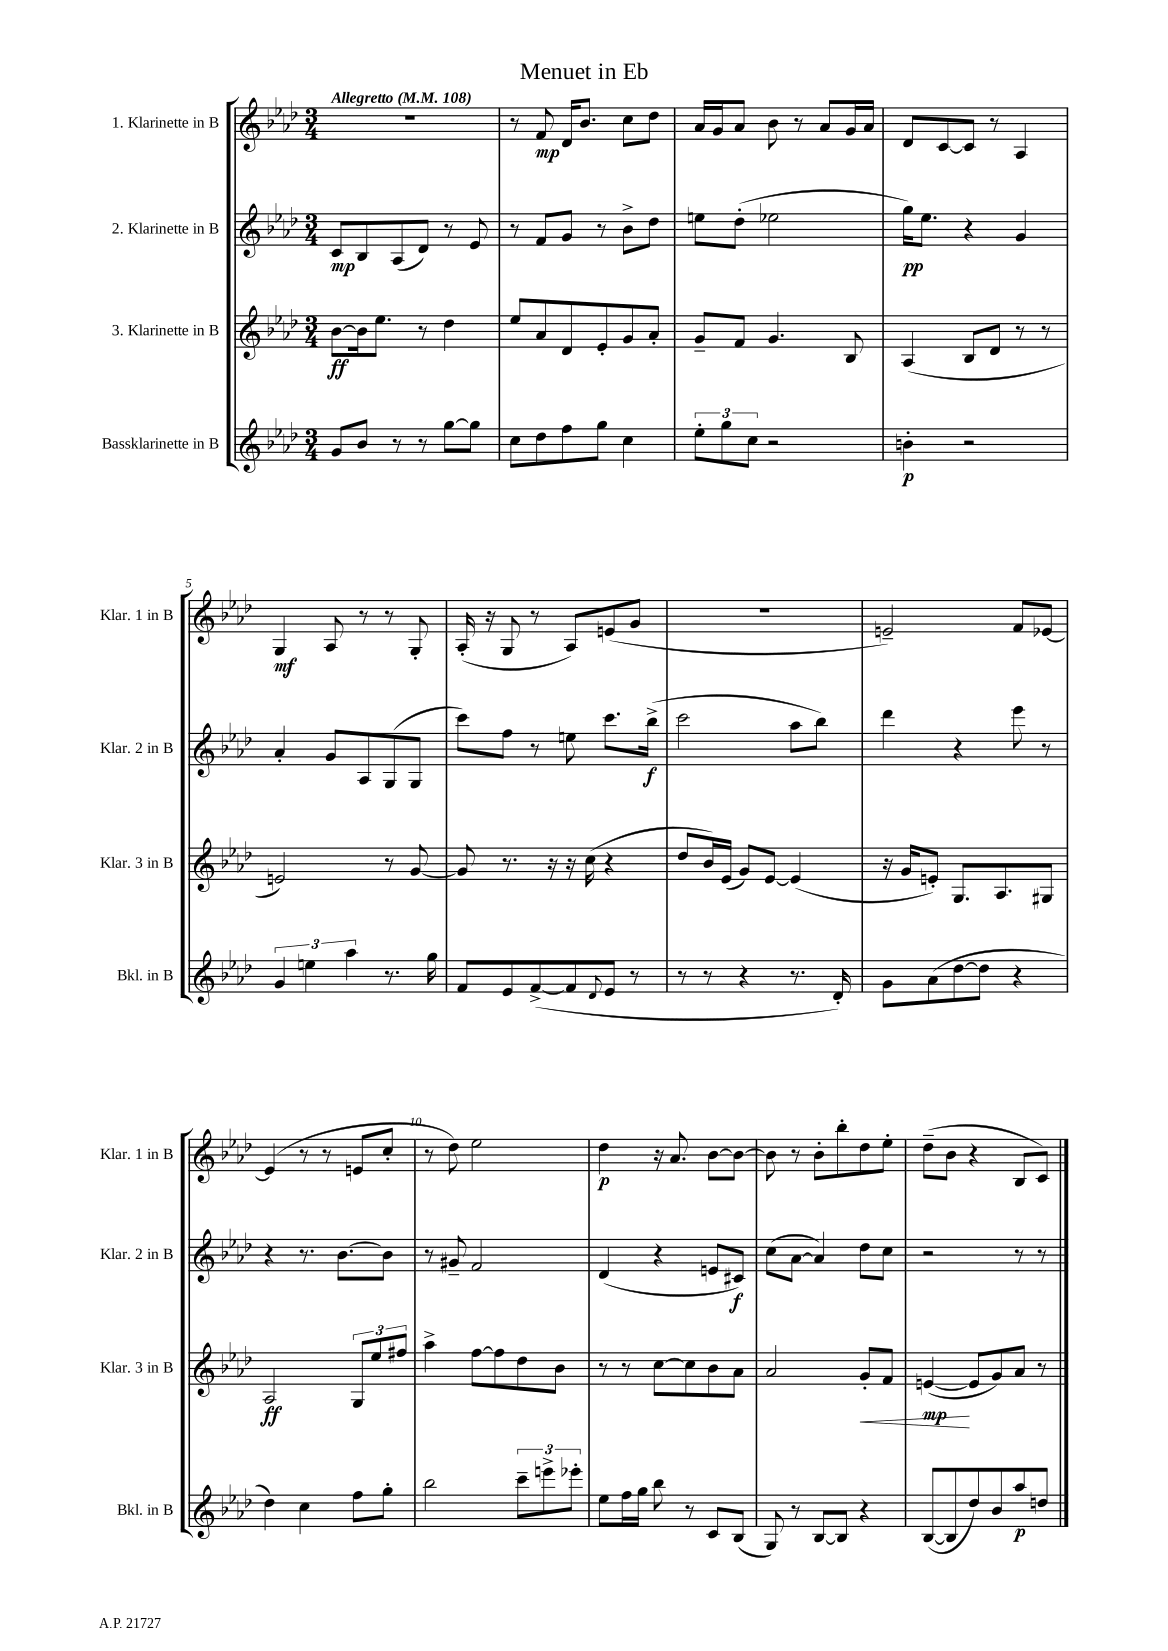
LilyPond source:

\header { title = "Menuet in Eb" }
<<
\new StaffGroup <<
\new Staff = "s0" \with { instrumentName = "1. Klarinette in B" shortInstrumentName = "Klar. 1 in B" } {
    \clef treble \key aes \major \numericTimeSignature \time 3/4 \tempo "Allegretto" 4 = 108
    R2. |
    r8 f'8\mp des'16 bes'8. c''8 des''8 |
    aes'16 g'16 aes'8 bes'8 r8 aes'8 g'16 aes'16 |
    des'8 c'8~ c'8 r8 aes4 |
    g4\mf aes8 r8 r8 g8-. |
    aes16-.( r16 g8 r8 aes8) e'8( g'8 |
    R2. |
    e'2--) f'8 ees'8~ |
    ees'4( r8 r8 e'8 c''8-. |
    r8 des''8) ees''2 |
    des''4\p r16 aes'8. bes'8~ bes'8~ |
    bes'8 r8 bes'8-. bes''8-. des''8 ees''8-. |
    des''8--( bes'8 r4 bes8 c'8) \bar "|." |
}
\new Staff = "s1" \with { instrumentName = "2. Klarinette in B" shortInstrumentName = "Klar. 2 in B" } {
    \clef treble \key aes \major \numericTimeSignature \time 3/4
    c'8\mp bes8 aes8( des'8) r8 ees'8 |
    r8 f'8 g'8 r8 bes'8-> des''8 |
    e''8 des''8-.( ees''2 |
    g''16\pp) ees''8. r4 g'4 |
    aes'4-. g'8 aes8 g8( g8 |
    c'''8) f''8 r8 e''8 c'''8. bes''16->\f( |
    c'''2 aes''8 bes''8) |
    des'''4 r4 ees'''8 r8 |
    r4 r8. bes'8.~ bes'8 |
    r8 gis'8-- f'2 |
    des'4( r4 e'8 cis'8\f) |
    c''8( aes'8~ aes'4) des''8 c''8 |
    r2 r8 r8 \bar "|." |
}
\new Staff = "s2" \with { instrumentName = "3. Klarinette in B" shortInstrumentName = "Klar. 3 in B" } {
    \clef treble \key aes \major \numericTimeSignature \time 3/4
    bes'8~\ff bes'16 ees''8. r8 des''4 |
    ees''8 aes'8 des'8 ees'8-. g'8 aes'8-. |
    g'8-- f'8 g'4. bes8 |
    aes4( bes8 des'8 r8 r8 |
    e'2) r8 g'8~ |
    g'8 r8. r16 r16 c''16( r4 |
    des''8 bes'16) ees'16( g'8) ees'8~ ees'4( |
    r16 g'16 e'8-.) g8. aes8. gis8 |
    aes2\ff \tuplet 3/2 { g8 ees''8 fis''8 } |
    aes''4-> f''8~ f''8 des''8 bes'8 |
    r8 r8 c''8~ c''8 bes'8 aes'8 |
    aes'2 g'8-.\< f'8 |
    e'4~\mp\!( e'8 g'8) aes'8 r8 \bar "|." |
}
\new Staff = "s3" \with { instrumentName = "Bassklarinette in B" shortInstrumentName = "Bkl. in B" } {
    \clef treble \key aes \major \numericTimeSignature \time 3/4
    g'8 bes'8 r8 r8 g''8~ g''8 |
    c''8 des''8 f''8 g''8 c''4 |
    \tuplet 3/2 { ees''8-. g''8 c''8 } r2 |
    b'4-.\p r2 |
    \tuplet 3/2 { g'4 e''4 aes''4 } r8. g''16 |
    f'8 ees'8 f'8~->( f'8 \appoggiatura { des'8 } ees'8 r8 |
    r8 r8 r4 r8. des'16-.) |
    g'8 aes'8( des''8~ des''8 r4 |
    des''4) c''4 f''8 g''8-. |
    bes''2 \tuplet 3/2 { c'''8-- e'''8-> ees'''8-. } |
    ees''8 f''16 g''16 bes''8 r8 c'8 bes8( |
    g8) r8 bes8~ bes8 r4 |
    bes8~( bes8 des''8) bes'8 aes''8\p d''8 \bar "|." |
}
>>
>>
\layout { \context { \Score \override BarNumber.break-visibility = ##(#f #t #t) barNumberVisibility = #(every-nth-bar-number-visible 5) } }
